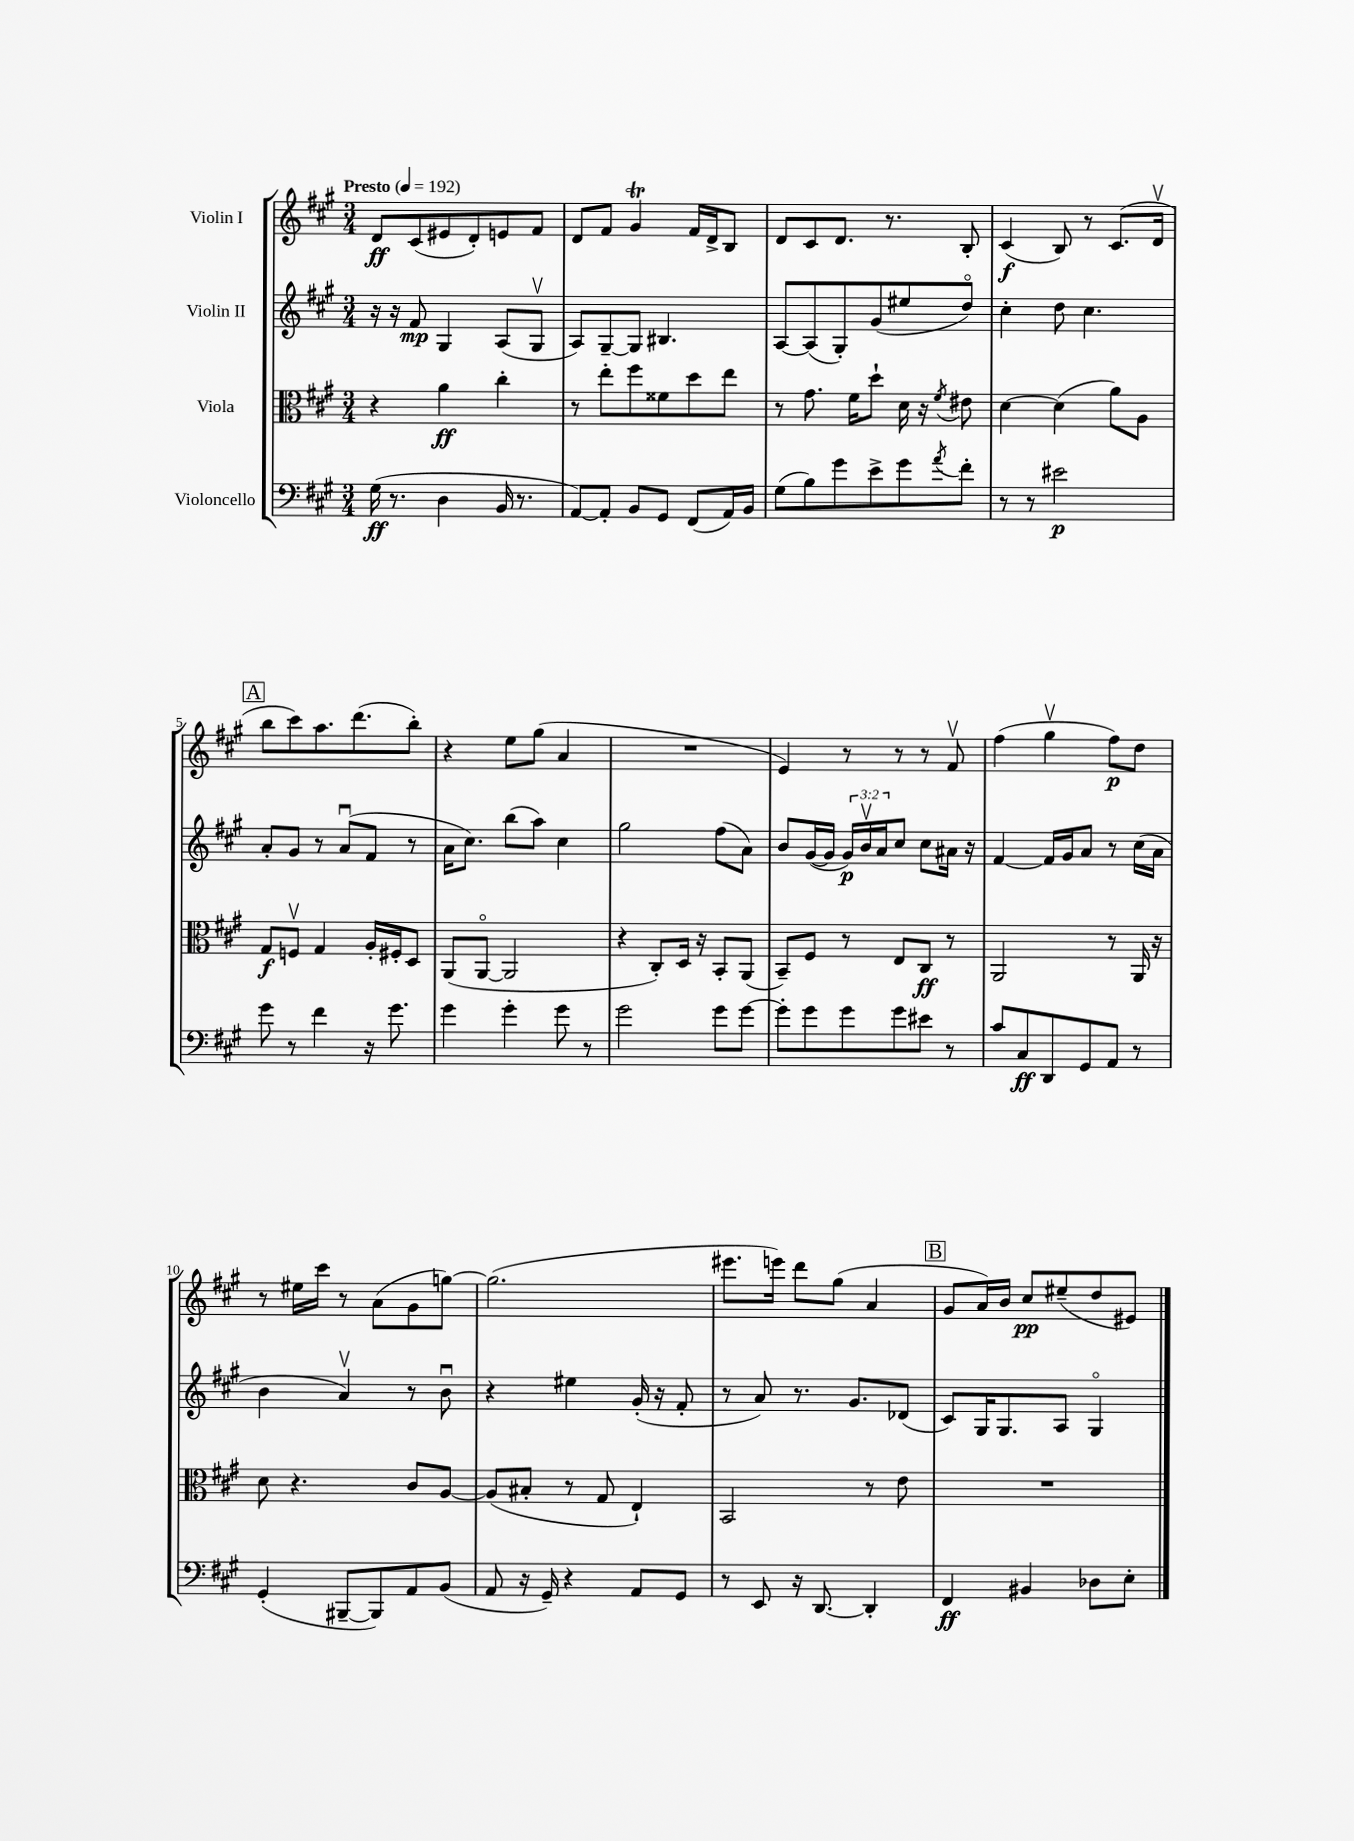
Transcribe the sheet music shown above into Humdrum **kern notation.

**kern	**kern	**kern	**kern
*staff4	*staff3	*staff2	*staff1
*clefF4	*clefC3	*clefG2	*clefG2
*k[f#c#g#]	*k[f#c#g#]	*k[f#c#g#]	*k[f#c#g#]
*M3/4	*M3/4	*M3/4	*M3/4
*MM192	*MM192	*MM192	*MM192
(16G#\	4r	16r	8d/L
8.r	.	16r	.
.	.	8f#/	(8c#/
4D\	4a\	4G#/	8e#/
.	.	.	8d'/)
16BB/	4cc#'\	(8A/L	8e/
8.r	.	.	.
.	.	8G#v/J	8f#/J
=	=	=	=
[8AA/L)	8r	8A/L)	8d/L
8AA'/]J	8ee'\L	[8G#~/	8f#/J
8BB/L	8ff#\	8G#/]J	4g#/
8GG#/J	8f##\	4.B#/	.
(8FF#/L	8dd\	.	16f#/LL
.	.	.	16d^/J
16AA/L)	8ee\J	.	8B/J
16BB/JJ	.	.	.
=	=	=	=
(8G#\L	8r	[8A/L	8d/L
8B\)	8.g#\	(8A/]	8c#/
8g#\	.	8G#'/)	8.d/J
.	16f#\LK	.	.
8e^\	8dd`\J	(8g#/	.
.	.	.	8.r
8g#\	16d\	8ee#/	.
.	16r	.	.
8qa/	8qf#/	.	.
8f#'\J	8e#\	8ddo/J)	8B'/
=	=	=	=
8r	[4d\	4cc#'\	(4c#/
8r	.	.	.
2e#\	(4d\]	8dd\	8B/)
.	.	4.cc#\	8r
.	8a\L)	.	(8.c#/L
.	8A\J	.	.
.	.	.	16dv/Jk
=	=	=	=
8g#\	8G#/L	8a'/L	8bb\L
8r	8Fv/J	8g#/J	8ccc#\)
4f#\	4G#/	8r	8.aa\
.	.	(8au/L	.
.	.	.	(8.ddd\
16r	16A'/LL	8f#/J	.
8.g#\	16F#'/J	.	.
.	8D/J	8r	8bb'\J)
=	=	=	=
4g#\	(8AA/L	16a\LK	4r
.	.	8.cc#\J)	.
.	[8AAo/J	.	.
4g#'\	2AA/]	(8bb\L	8ee\L
.	.	8aa\J)	(8gg#\J
8g#\	.	4cc#\	4a/
8r	.	.	.
=	=	=	=
2g#\	4r	2gg#\	2.r
.	8C#'/L)	.	.
.	16D/Jk	.	.
.	16r	.	.
8g#\L	8BB'/L	(8ff#\L	.
[8g#\J	(8AA/J	8a\J)	.
=	=	=	=
8g#'\]L	8BB~/L)	8b/L	4e/)
8g#\	8F#/J	([16g#/L	.
.	.	16g#/]JJ	.
8g#\	8r	24g#/LL)	8r
.	.	24bv/	.
.	.	24a/J	.
8g#\	8E/L	8cc#/J	8r
8e#\J	8C#/J	8cc#\L	8r
8r	8r	16a#\Jk	8f#v/
.	.	16r	.
=	=	=	=
8c#/L	2AA/	[4f#/	(4ff#\
8C#/	.	.	.
8DD/	.	16f#/]LL	4gg#v\
.	.	16g#/J	.
8GG#/	.	8a/J	.
8AA/J	8r	8r	8ff#\L)
8r	16AA/	(16cc#\LL	8dd\J
.	16r	16a\JJ	.
=	=	=	=
(4GG#'/	8d\	4b\	8r
.	4.r	.	16ee#\LL
.	.	.	16ccc#\JJ
[8BBB#~/L	.	4av/)	8r
8BBB#/])	.	.	(8a\L
8AA/	8c#/L	8r	8g#\
(8BB/J	[8A/J	8bu\	[8gg\J)
=	=	=	=
8AA/	(8A/]L	4r	(2.gg\]
16r	8B#'/J	.	.
16GG#~/)	.	.	.
4r	8r	4ee#\	.
.	8G#/	.	.
8AA/L	4E`/)	(16g#'/	.
.	.	16r	.
8GG#/J	.	8f#'/	.
=	=	=	=
8r	2BB/	8r	8.eee#\L
8EE/	.	8a/)	.
.	.	.	16eee\Jk)
16r	.	8.r	8ddd\L
[8.DD/	.	.	.
.	.	.	(8gg#\J
.	.	8.g#/L	.
4DD'/]	8r	.	4a/
.	8e\	(8d-/J	.
=	=	=	=
4FF#/	2.r	8c#/L)	8g#/L
.	.	16G#/K	16a/L)
.	.	8.G#/	16b/JJ
4BB#/	.	.	8cc#/L
.	.	8A/J	(8ee#~/
8D-\L	.	4G#o/	8dd/
8E'\J	.	.	8e#/J)
==	==	==	==
*-	*-	*-	*-
